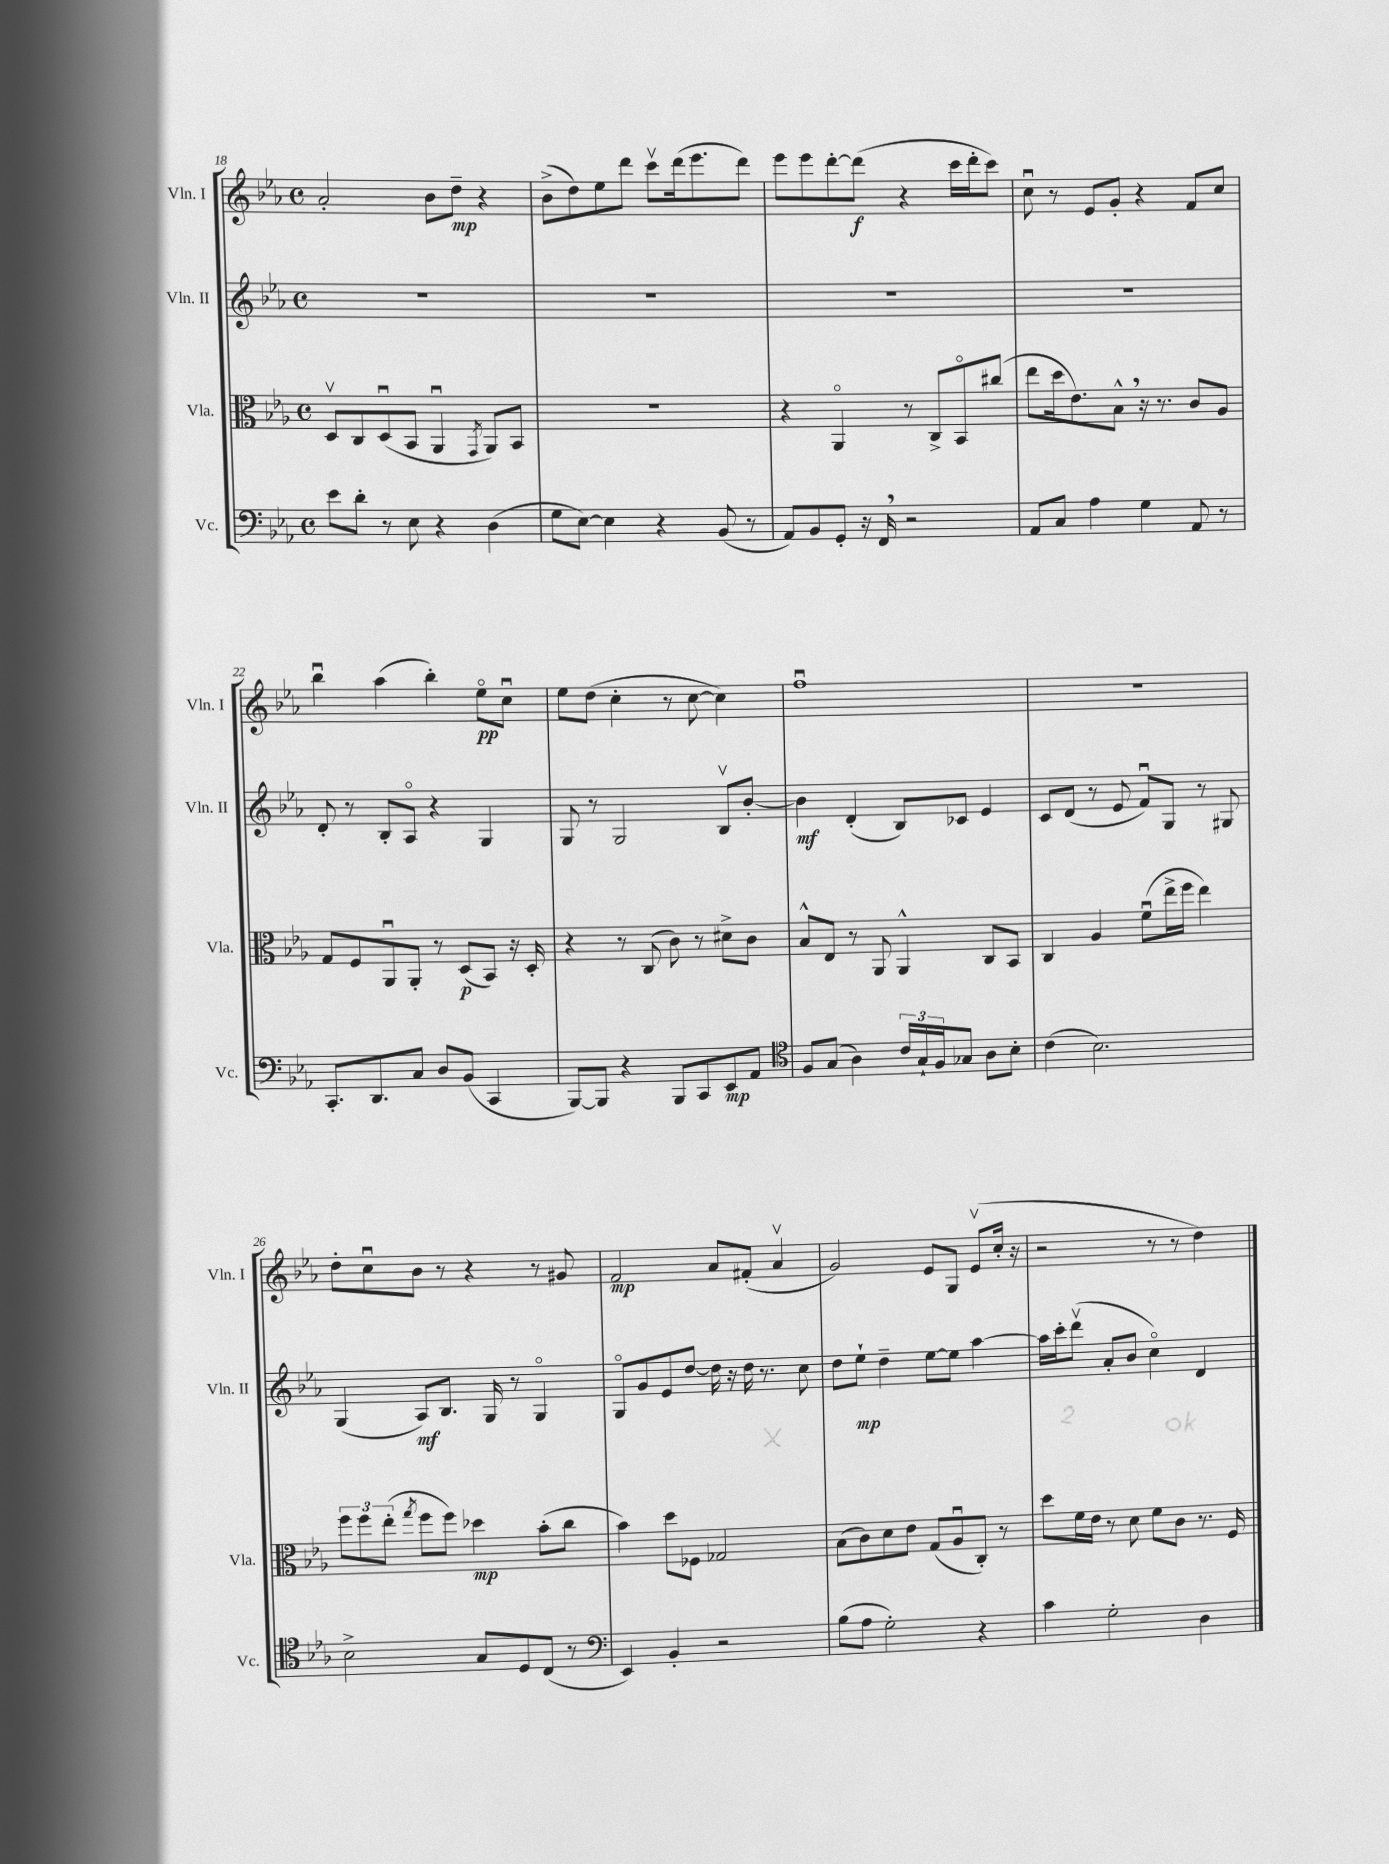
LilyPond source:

<<
\new StaffGroup <<
\new Staff = "s0" \with { instrumentName = "Vln. I" shortInstrumentName = "Vln. I" } {
    \clef treble \key ees \major \defaultTimeSignature \time 4/4
    aes'2-. bes'8 d''8--\mp r4 |
    bes'8->( d''8) ees''8 d'''8 c'''8\upbow d'''16( ees'''8. d'''8) |
    ees'''8 ees'''8 d'''8~-. d'''8\f( r4 c'''16 d'''16-. c'''8) |
    c''8\downbow r8 ees'8 g'8-. r4 f'8 c''8 |
    bes''4\downbow aes''4( bes''4-.) ees''8\flageolet\pp c''8\downbow |
    ees''8 d''8( c''4-. r8 c''8~ c''4) |
    f''1\downbow |
    r1 |
    d''8-. c''8\downbow bes'8 r8 r4 r8 gis'8 |
    f'2\mp aes'8 fis'8-.( aes'4\upbow |
    g'2) ees'8 g8 ees'8\upbow( c''16-. r16 |
    r2 r8 r8 d''4) \bar "|." |
}
\new Staff = "s1" \with { instrumentName = "Vln. II" shortInstrumentName = "Vln. II" } {
    \clef treble \key ees \major \defaultTimeSignature \time 4/4
    R1 |
    R1 |
    R1 |
    R1 |
    d'8-. r8 bes8-. aes8\flageolet r4 g4 |
    g8 r8 g2 bes8\upbow bes'8~-. |
    bes'4\mf d'4-.( bes8) ces'8 ees'4 |
    c'8 d'8( r8 ees'8 f'8\downbow) g8 r8 gis8 |
    g4( aes8\mf) bes8. g16 r8 g4\flageolet |
    g8\flageolet g'8 ees'8 d''8~ d''16 r16 d''16 r8. c''8 |
    d''8 ees''8-!\mp d''4-- ees''8~ ees''8 aes''4~ |
    aes''16 c'''16-. d'''8\upbow( aes'8-. bes'8 c''4\flageolet) d'4 \bar "|." |
}
\new Staff = "s2" \with { instrumentName = "Vla." shortInstrumentName = "Vla." } {
    \clef alto \key ees \major \defaultTimeSignature \time 4/4
    d8\upbow c8 d8\downbow( bes,8 aes,4\downbow \acciaccatura { g,8 } aes,8) bes,8 |
    r1 |
    r4 aes,4\flageolet r8 c8-> bes,8\flageolet cis''8( |
    ees''8 d''16 ees'8.) bes8-^ \breathe r16 r8. c'8 aes8 |
    g8 f8 aes,8\downbow aes,8-. r8 d8\p( bes,8) r16 d16-. |
    r4 r8 c8( c'8) r8 dis'8-> c'8 |
    bes8-^ ees8 r8 aes,8 aes,4-^ c8 bes,8 |
    c4 aes4 f'8\downbow( ees''16-> f''16 ees''4) |
    \tuplet 3/2 { f''8 f''8 ees''8-.( } \acciaccatura { g''8 } f''8 f''8) des''4\mp bes'8-.( c''8 |
    bes'4) d''8 fes8 ges2 |
    bes8( c'8) d'8 ees'8 g8( aes8\downbow c8-.) r8 |
    d''8 f'16 ees'16 r8 d'8 f'8 c'8 r8. f16 \bar "|." |
}
\new Staff = "s3" \with { instrumentName = "Vc." shortInstrumentName = "Vc." } {
    \clef bass \key ees \major \defaultTimeSignature \time 4/4
    ees'8 d'8-. r8 ees8 r4 d4( |
    g8 ees8~) ees4 r4 bes,8( r8 |
    aes,8) bes,8 g,8-. r16 f,16 \breathe r2 |
    aes,8 c8 aes4 g4 aes,8 r8 |
    c,8.-. d,8. c8 d8 bes,8( c,4 |
    bes,,8~) bes,,8 r4 bes,,8 c,8 ees,8\mp aes,8 |
    \clef tenor f8 g8( aes4) \tuplet 3/2 { c'16 g16-! f16 } ges8 aes8 bes8-. |
    c'4( bes2.) |
    bes2-> g8 d8 c8( r8 |
    \clef bass ees,4) bes,4-. r2 |
    bes8( aes8 g2-.) r4 |
    c'4 g2-. d4 \bar "|." |
}
>>
>>
\layout { \context { \Score currentBarNumber = #18 } }
